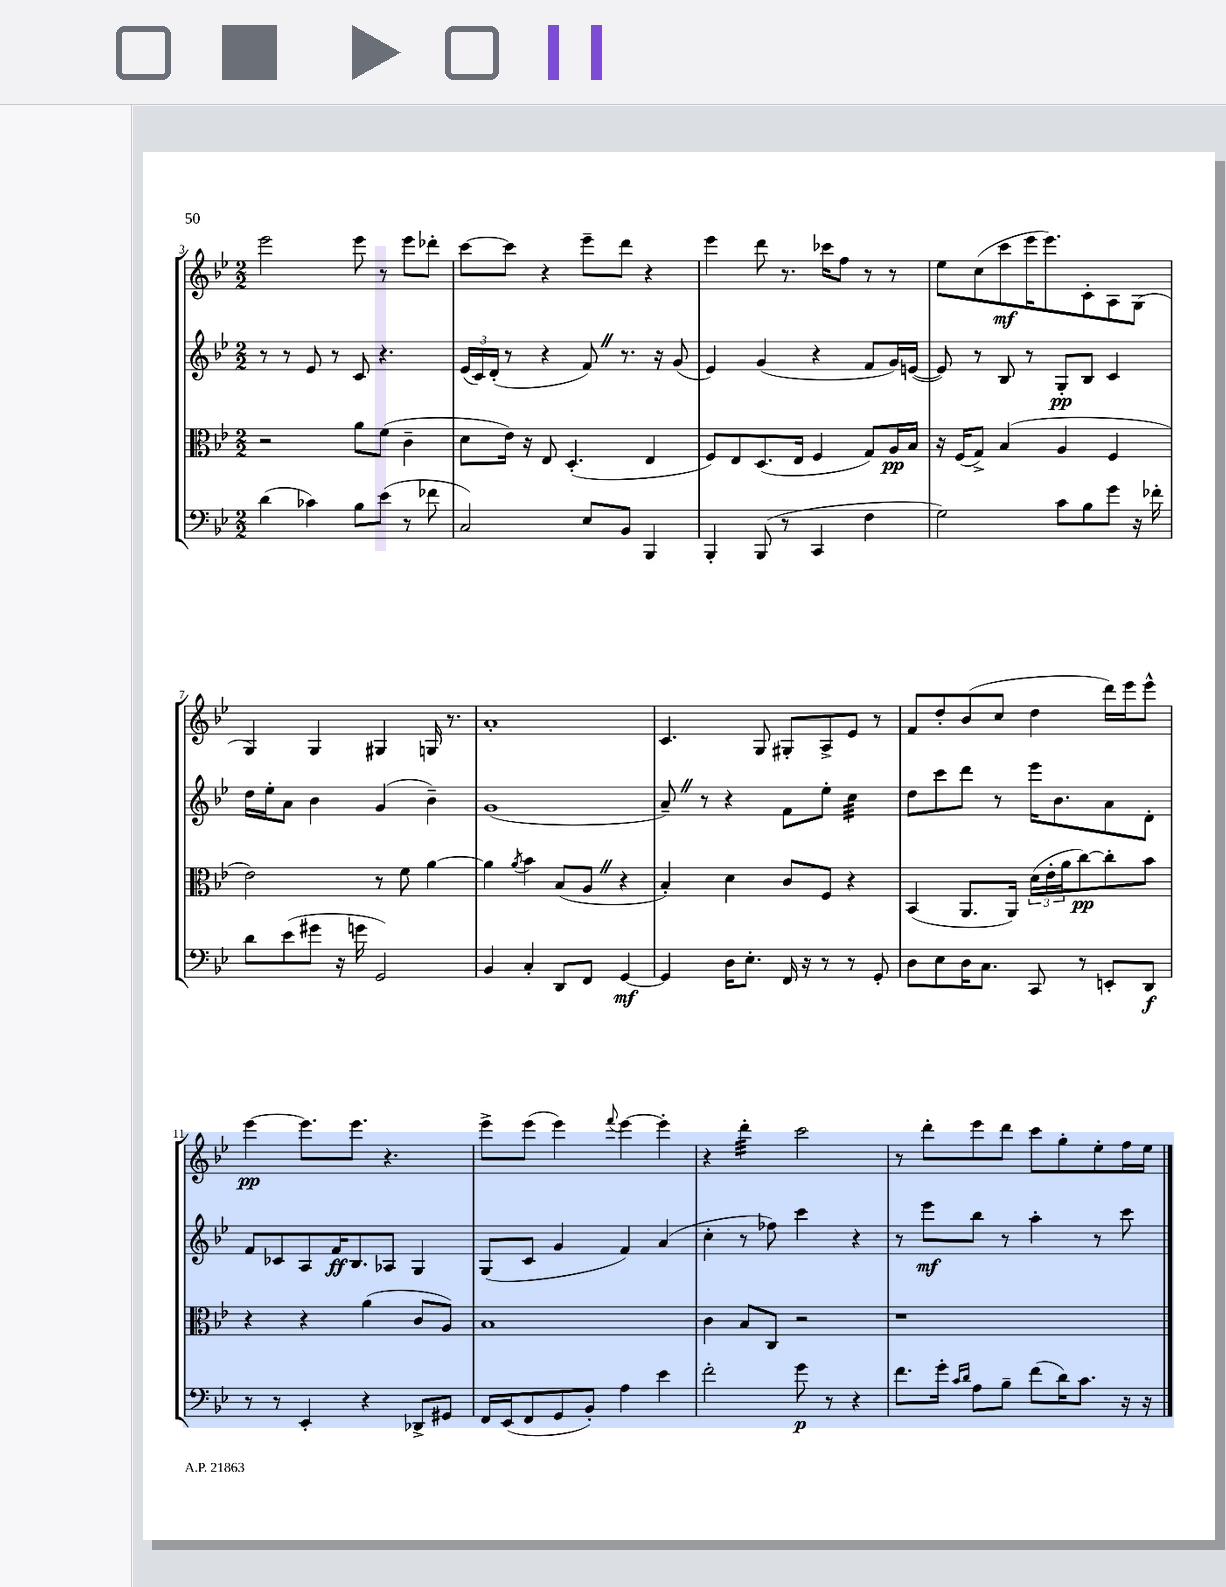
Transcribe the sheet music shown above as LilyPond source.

<<
\new StaffGroup <<
\new Staff = "s0" {
    \clef treble \key bes \major \numericTimeSignature \time 2/2
    ees'''2 ees'''8 r8 ees'''8 des'''8-. |
    c'''8~ c'''8 r4 ees'''8-- d'''8 r4 |
    ees'''4 d'''8 r8. ces'''16 f''8 r8 r8 |
    ees''8 c''8( c'''8\mf ees'''16 ees'''8.) c'8-. a8 g8( |
    g4) g4 gis4 g16 r8. |
    a'1-. |
    c'4. g8 gis8-. a8-> ees'8 r8 |
    f'8 d''8-. bes'8( c''8 d''4 d'''16) ees'''16 ees'''8-^ |
    ees'''4~\pp ees'''8. ees'''8. r4. |
    ees'''8-> ees'''8( ees'''4) \appoggiatura { f'''8 } ees'''4~ ees'''4-. |
    r4 d'''4:32-. c'''2 |
    r8 d'''8-. ees'''8 d'''8 c'''8 g''8-. ees''8-. f''16 ees''16 \bar "|." |
}
\new Staff = "s1" {
    \clef treble \key bes \major \numericTimeSignature \time 2/2
    r8 r8 ees'8 r8 c'8 r4. |
    \tuplet 3/2 { ees'16( c'16) d'16-.( } r8 r4 f'8) \once \override BreathingSign.text = \markup { \musicglyph "scripts.caesura.straight" } \breathe r8. r16 g'8( |
    ees'4) g'4( r4 f'8 g'16) e'16~( |
    e'8) r8 bes8 r8 g8-.\pp bes8 c'4 |
    d''16 ees''16-. a'8 bes'4 g'4( bes'4--) |
    g'1( |
    a'8--) \once \override BreathingSign.text = \markup { \musicglyph "scripts.caesura.straight" } \breathe r8 r4 f'8 ees''8-. c''4:32 |
    d''8 c'''8 d'''8 r8 ees'''16 bes'8. a'8 d'8-. |
    f'8 ces'8 a8 f'16\ff bes8. aes8 g4 |
    g8( c'8 g'4 f'4) a'4( |
    c''4-. r8 fes''8) c'''4 r4 |
    r8 ees'''8\mf bes''8 r8 a''4-. r8 c'''8 \bar "|." |
}
\new Staff = "s2" {
    \clef alto \key bes \major \numericTimeSignature \time 2/2
    r2 a'8 f'8( c'4-- |
    d'8 ees'16) r16 ees8 d4.-.( ees4 |
    f8) ees8 d8.( ees16 f4 g8) a16\pp bes16 |
    r16 f16( g8->) bes4( a4 f4 |
    ees'2) r8 f'8 a'4~ |
    a'4 \acciaccatura { a'8 } bes'4 bes8( a8 \once \override BreathingSign.text = \markup { \musicglyph "scripts.caesura.straight" } \breathe r4 |
    bes4-.) d'4 c'8 f8 r4 |
    bes,4( a,8. a,16) \tuplet 3/2 { d'16( ees'16-. a'16 } c''8~\pp) c''8-. bes'8 |
    r4 r4 a'4( c'8 a8) |
    bes1 |
    c'4 bes8 c8 r2 |
    r1 \bar "|." |
}
\new Staff = "s3" {
    \clef bass \key bes \major \numericTimeSignature \time 2/2
    d'4( ces'4) bes8 ees'8( r8 fes'8 |
    c2) ees8 bes,8 bes,,4 |
    bes,,4-. bes,,8( r8 c,4 f4 |
    g2) c'8 bes8 g'8 r16 fes'16-. |
    d'8 ees'8( gis'8 r16 g'16 g,2) |
    bes,4 c4-. d,8 f,8 g,4~\mf |
    g,4 d16 ees8.-. f,16 r16 r8 r8 g,8-. |
    d8 ees8 d16 c8. c,8 r8 e,8-. d,8\f |
    r8 r8 ees,4-. r4 des,8-> gis,8 |
    f,16 ees,16( f,8 g,8 bes,8-.) a4 ees'4 |
    f'2-. g'8\p r8 r4 |
    f'8. g'16-. \grace { c'16 d'16 } a8 bes8-- f'8( d'16) c'8. r16 r16 \bar "|." |
}
>>
>>
\layout { \context { \Score currentBarNumber = #3 } }
